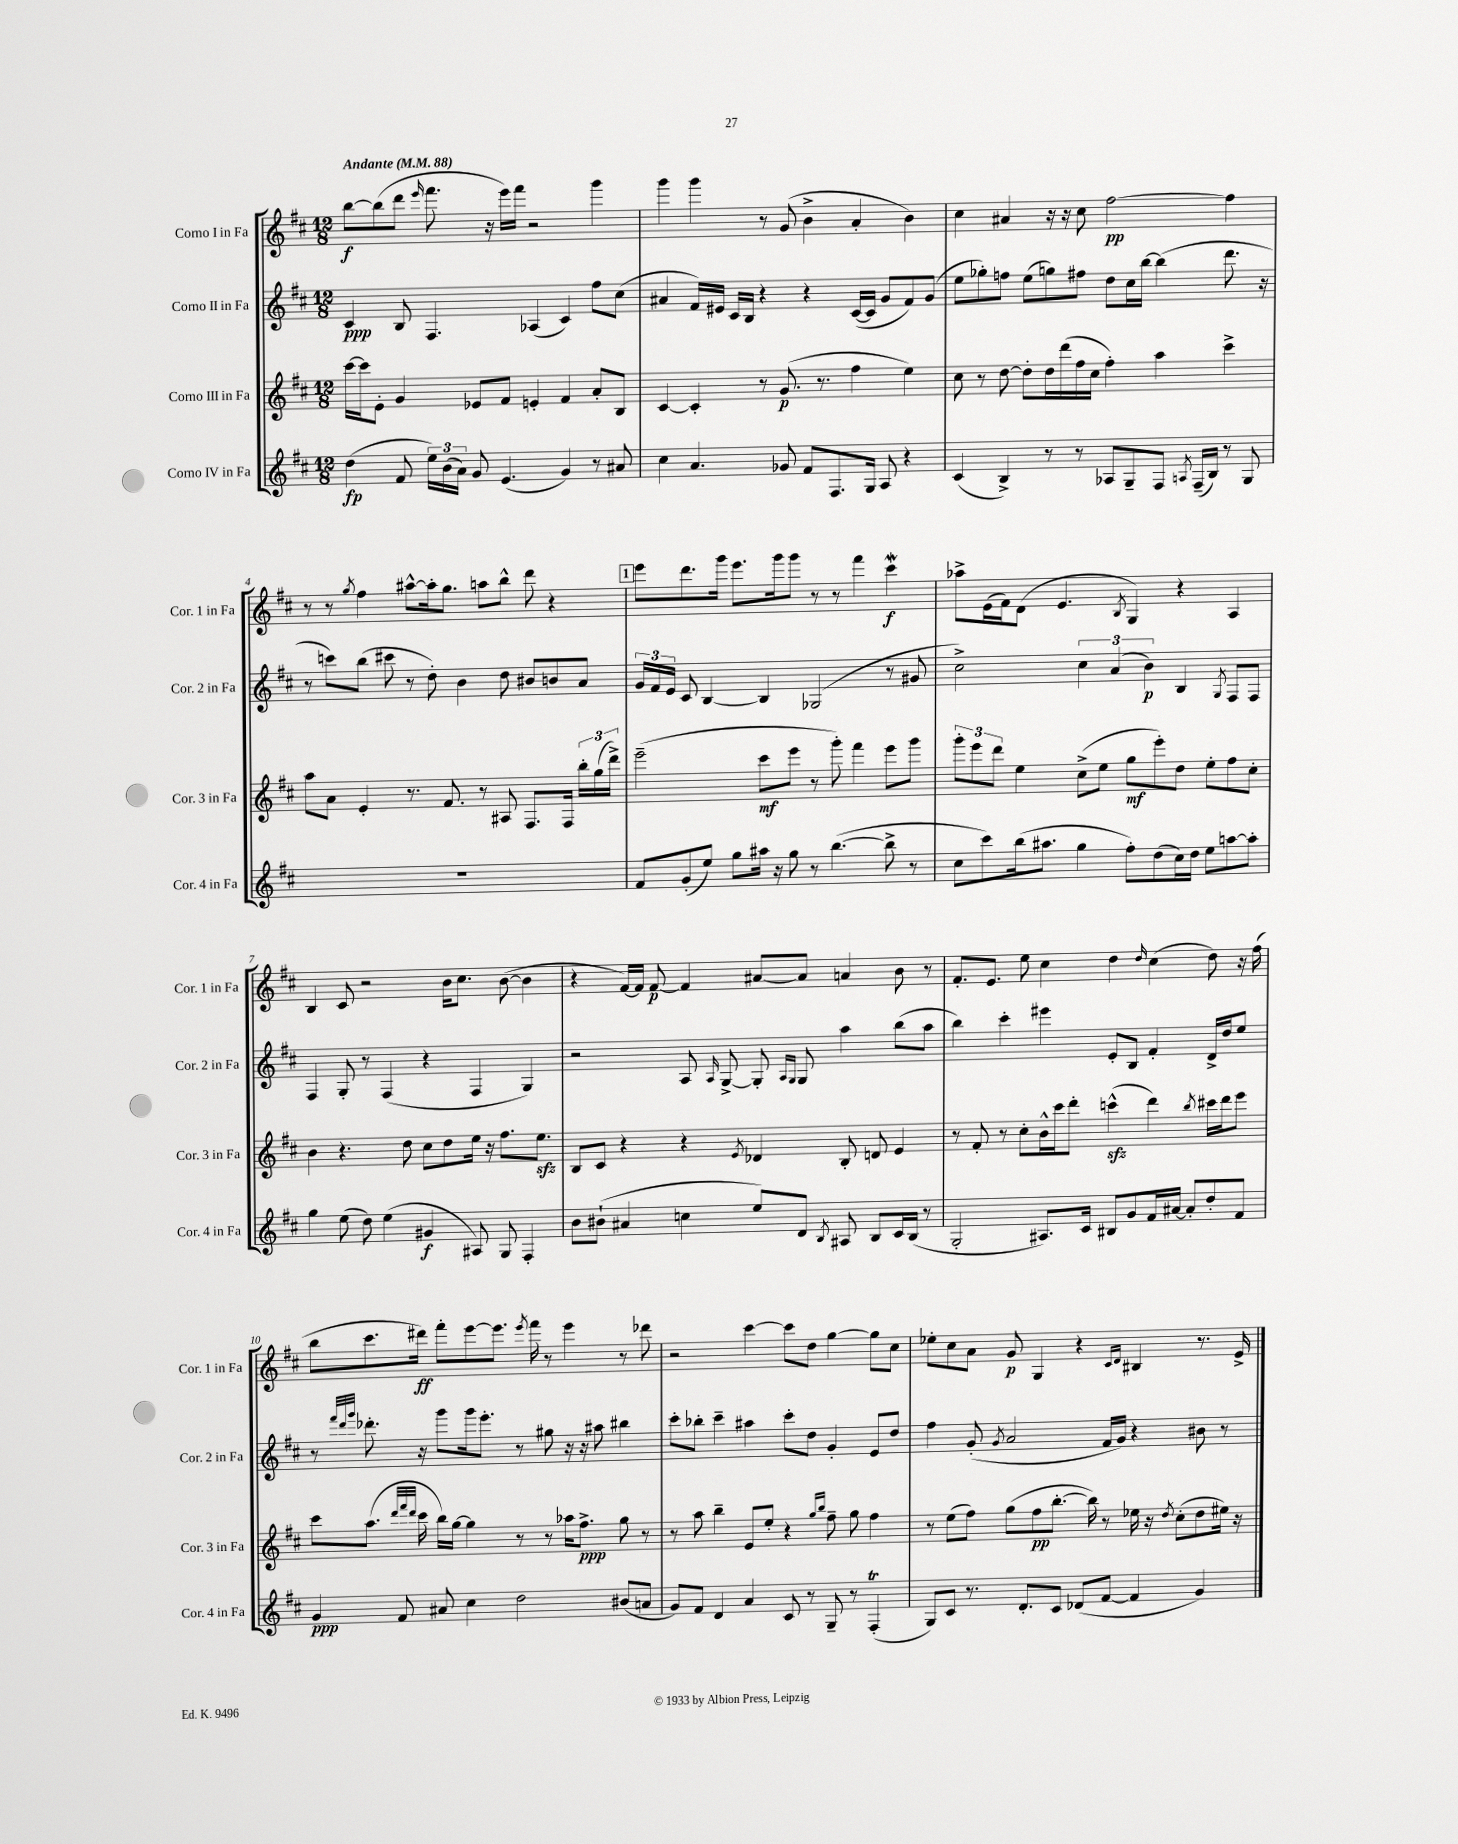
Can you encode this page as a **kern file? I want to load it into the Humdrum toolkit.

**kern	**kern	**kern	**kern
*staff4	*staff3	*staff2	*staff1
*clefG2	*clefG2	*clefG2	*clefG2
*k[f#c#]	*k[f#c#]	*k[f#c#]	*k[f#c#]
*M12/8	*M12/8	*M12/8	*M12/8
*MM88	*MM88	*MM88	*MM88
(4dd	[16ccc#	4c#	[8bb
.	16ccc#]	.	.
.	8e'	.	(8bb]
8f#	4g	8B	8ddd
.	.	.	16qqeee
24ee)	.	4.F#	8.fff#
(24b	.	.	.
24a)	.	.	.
8g	8e-	.	.
.	.	.	16r
(4.e	8f#	.	16eee)
.	.	.	16fff#
.	4e'	(4A-	2r
4g)	4f#	4c#)	.
8r	8a'	8ff#	4ggg
8a#	8B	(8cc#	.
=	=	=	=
4cc#	[4c#	4a#	4ggg
4.a	4c#']	16f#)	4ggg
.	.	16e#	.
.	.	16c#	.
.	.	16B	.
.	8r	4r	8r
8g-	(8.g	.	(8g
8f#	.	4r	4b^
.	8.r	.	.
8.F#	.	.	.
.	4ff#	([16c#	4a'
16G	.	16c#]	.
8A	.	8g	.
4r	4ee)	8f#)	4b)
.	.	(8g	.
=	=	=	=
(4c#	8cc#	8ee	4cc#
.	8r	8gg-')	.
4B^)	[8dd	8ff	4a#
.	8dd']	(8ee	.
8r	16dd	8gg)	16r
.	(16ddd	.	16r
8r	16ff#	8ff#	8cc#
.	16cc#	.	.
8A-	4ff#')	8dd	[2ff#
8G~	.	16cc#	.
.	.	[16bb	.
8F#	4aa	(4bb]	.
8qA	.	.	.
(16F#~	.	.	.
16B)	.	.	.
8r	4ccc#^	8.ddd	4ff#]
8G	.	.	.
.	.	16r	.
=	=	=	=
1.r	8aa	8r	8r
.	8a	8ccc)	8r
.	.	.	8qgg
.	4e'	(8bb	4ff#
.	.	8ccc#	.
.	8.r	8r	[8aa#^^
.	.	8dd')	16aa#']
.	8.f#	.	8.gg
.	.	4b	.
.	8r	.	8aa
.	8A#	8dd	8bb^^
.	8.F#	8b#	8ddd
.	.	8b	4r
.	16F#	.	.
.	24bb'	8a	.
.	(24gg	.	.
.	24ddd^)	.	.
=	=	=	=
8f#	(2eee~	24g	8eee
.	.	24f#	.
.	.	24e	.
(8g'	.	8c#	8.ddd
8ee)	.	[4B	.
.	.	.	16ggg
8gg	.	.	8.eee
16aa#	8ccc#	4B]	.
16r	.	.	16ggg
8gg	8eee	.	8ggg
8r	8r	(2G-	8r
([4.bb	8ggg')	.	8r
.	4fff#	.	4fff#
8bb^]	8eee	8r	4ccc#
8r	8ggg	8g#	.
=	=	=	=
8cc#	12ggg'	2cc#^)	8aa-^
.	12eee	.	.
8ccc#)	.	.	(16e
.	12ddd	.	.
.	.	.	16f#)
(16bb	4ee	.	(8d
8.aa#	.	.	.
.	.	.	4.e
4gg	(8cc#^	6cc#	.
.	8ee	.	.
.	.	(6a	.
.	.	.	8qB
8ff#')	8gg	.	4G)
.	.	6b)	.
(8dd	8eee')	.	.
16cc#)	8dd	4B	4r
16dd	.	.	.
8ee	8ee'	.	.
.	.	8qG	.
[8aa	8ff#	8F#	4A
8aa']	8cc#'	8F#	.
=	=	=	=
4gg	4b	4F#	4B
(8ee	4.r	8G'	8c#
8dd)	.	8r	2r
(4ee	.	(4F#	.
.	8dd	.	.
4g#	8cc#	4r	.
.	8dd	.	16b
.	.	.	8.cc#
8A#)	16ee	4F#	.
.	16r	.	.
8G	8.ff#	.	([8b
4F#'	.	4G)	4b]
.	8.ee	.	.
=	=	=	=
8b	8B	2r	4r
(8b#`	8c#	.	.
4a#	4r	.	[16f#)
.	.	.	16f#]
.	.	.	[8f#
4cc	4r	8A	4f#]
.	.	16qqA	.
.	.	[8G^	.
.	8qe	.	.
8ee)	4d-	8G']	[8a#
.	.	16qqA	.
.	.	16qqG	.
8d	.	8G	8a#]
8qB	.	.	.
8A#	8B'	4aa	4a
8B	8d	.	.
16c#	4e	(8bb	8b
(16B	.	.	.
8r	.	8aa	8r
=	=	=	=
2G'	8r	4bb)	8.f#'
.	8f#'	.	.
.	.	.	8.e
.	8r	4ccc#'	.
.	8cc#'	.	8ee
8.A#)	16b^^	4eee#	4cc#
.	16ccc#	.	.
.	8ddd'	.	.
16c#	.	.	.
8B#	(4ccc^^	8e'	4dd
8g	.	8B	.
.	.	.	16qqdd
16f#	4ddd)	4f#'	(4cc#
[16a#	.	.	.
8a#']	.	.	.
.	8qbb	.	.
8dd'	16ccc#	16d^	8dd)
.	16ddd	16dd	.
8f#	8eee	8ee	16r
.	.	.	(16ff#
=	=	=	=
4g	8ccc#	8r	8bb
.	.	32qqfff#	.
.	.	32qqddd	.
.	.	32qqggg	.
.	(8.aa	8.ddd-'	8.ccc#
8f#	.	.	.
.	32qqddd	.	.
.	32qqfff#	.	.
.	32qqddd	.	.
.	16ccc#	16r	16ddd#)
8a#	16bb)	8ggg	8fff#'
.	[16gg	.	.
4cc#	4gg]	16ggg	[8eee
.	.	8.eee'	.
.	.	.	8.eee]
2dd	8r	8r	.
.	.	.	8qeee
.	.	.	16fff#
.	8r	8gg#	8r
.	16aa-	16r	4eee
.	8.ff#^	16r	.
.	.	8aa#	.
(8b#	8gg	4bb#	8r
8a	8r	.	8ddd-
=	=	=	=
8g)	8r	8ccc#'	2r
8f#	8aa	8bb-'	.
4d	4bb~	4ccc#~	.
4a	8e	4aa#	[4ccc#
.	8ee'	.	.
8c#	4r	8ccc#'	8ccc#]
8r	.	8dd	8dd
.	16qqgg	.	.
.	16qqbb	.	.
8G~	8ff#~	4g'	[4gg
8r	8gg	.	.
(4F#'	4ff#	8e	8gg]
.	.	8dd	8cc#
=	=	=	=
8G)	8r	4ff#	8ee-'
8c#	(8ee	.	8cc#
8.r	8ff#)	(8g'	8a
.	.	8qg	.
.	(8gg	2a	8g
8.d'	.	.	.
.	8ff#	.	4G
8c#	[8.bb'	.	.
(8d-	.	.	4r
.	16bb])	.	.
[8f#	8r	16f#	.
.	.	16g)	.
.	.	.	16qqc#
.	.	.	16qqd
4f#]	16ee-	4r	4B#
.	16r	.	.
.	8qdd	.	.
.	(8cc#'	.	.
4g)	8dd	8b#	8.r
.	16ee#)	8r	.
.	16r	.	16e^
==	==	==	==
*-	*-	*-	*-
